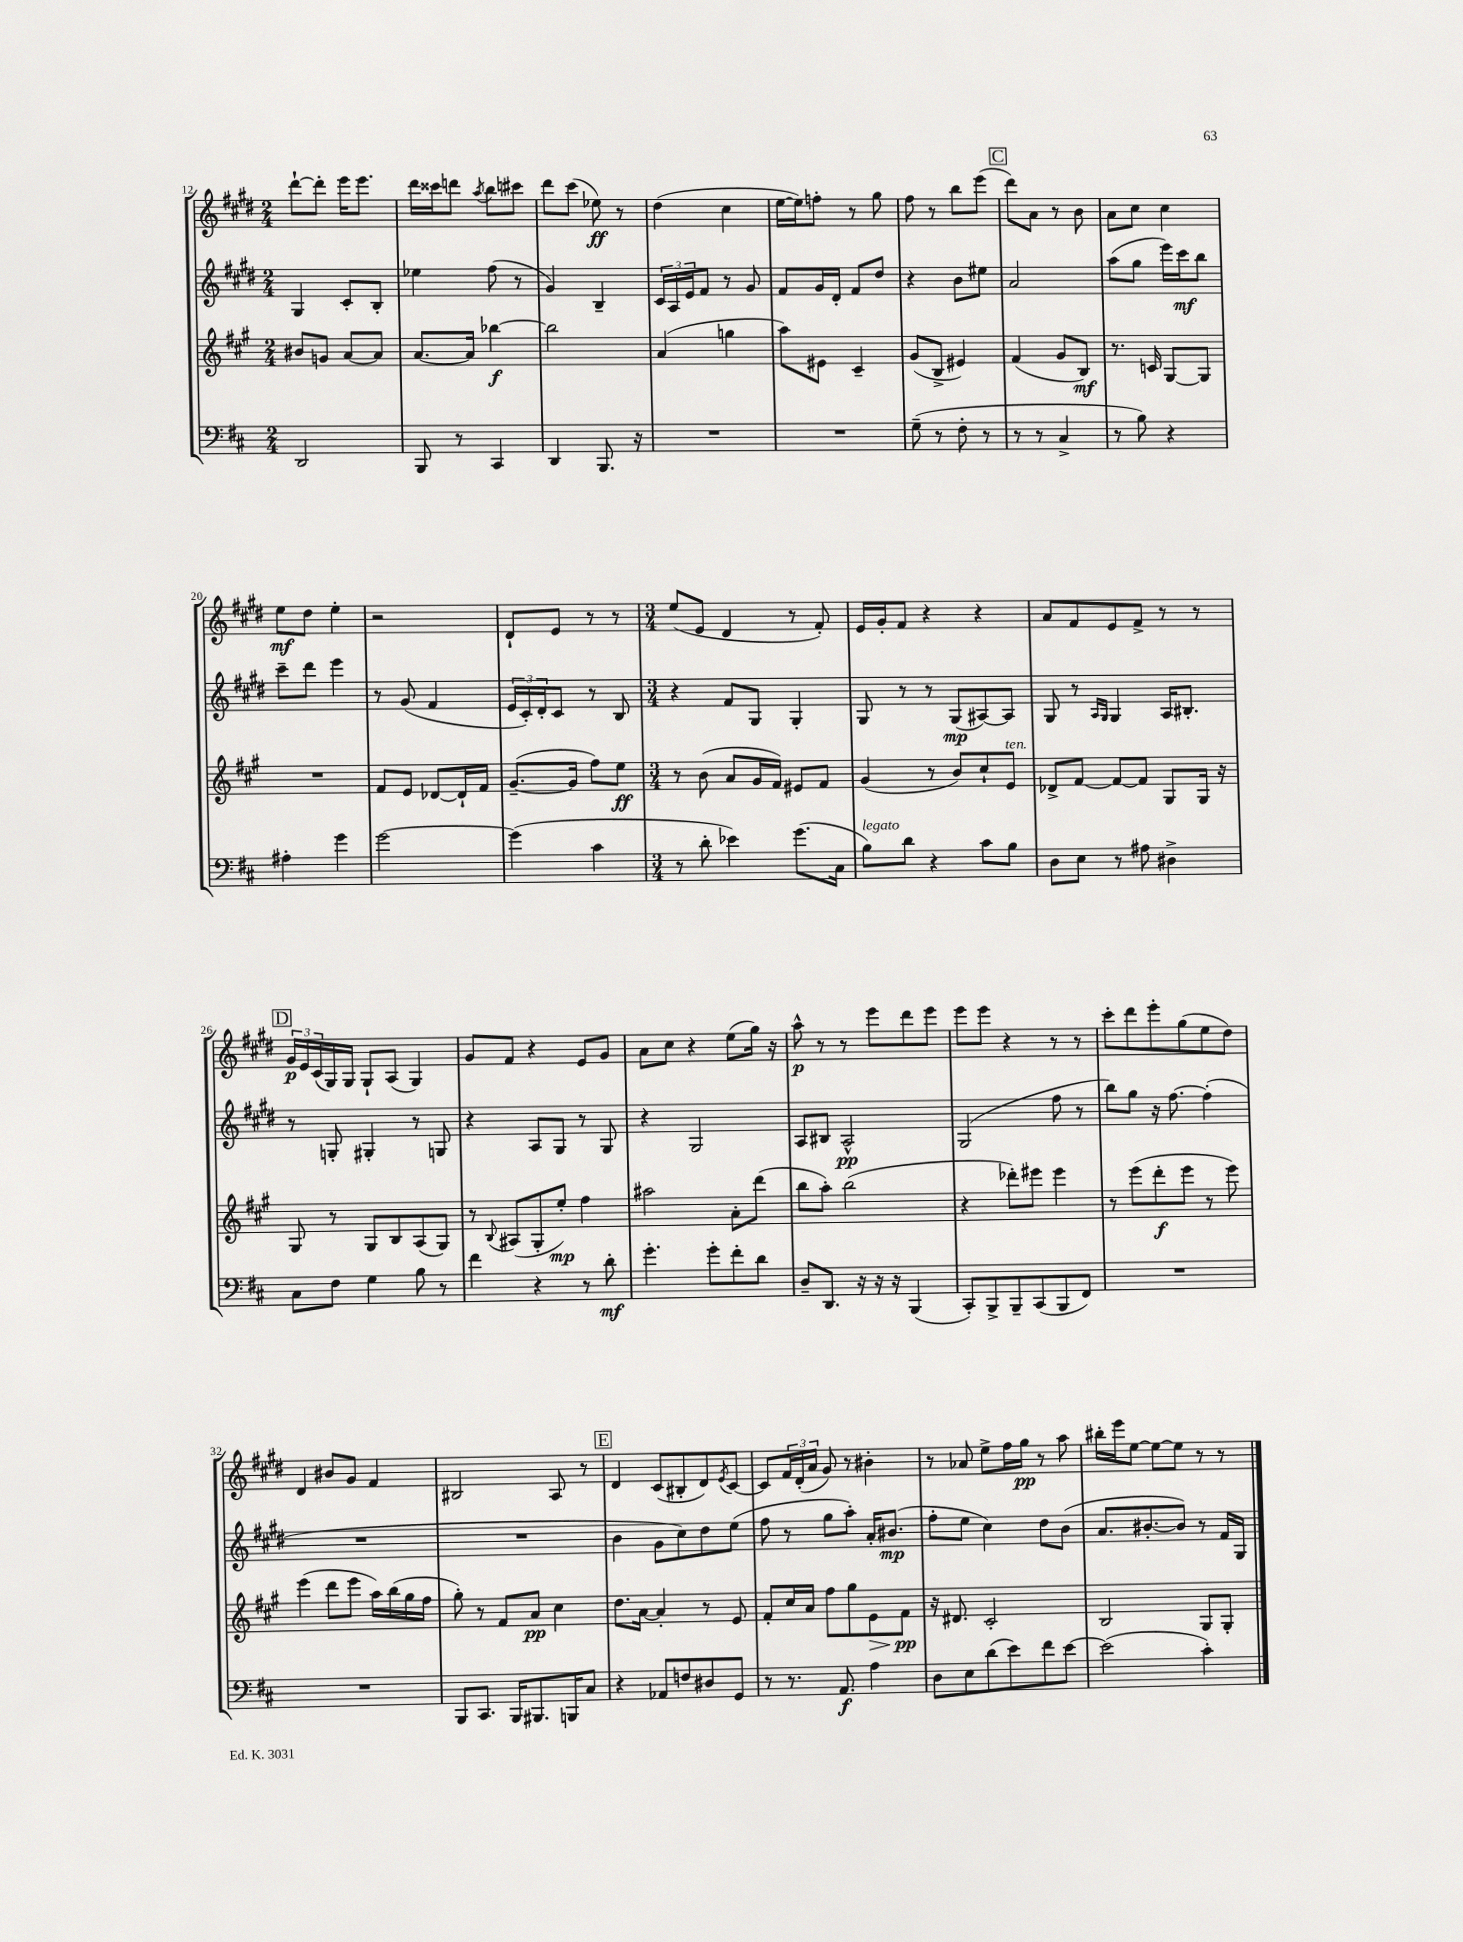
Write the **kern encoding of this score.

**kern	**kern	**kern	**kern
*staff4	*staff3	*staff2	*staff1
*clefF4	*clefG2	*clefG2	*clefG2
*k[f#c#]	*k[f#c#g#]	*k[f#c#g#d#]	*k[f#c#g#d#]
*M2/4	*M2/4	*M2/4	*M2/4
2DD/	8b#/L	4G#/	[8ddd#`\L
.	8g/J	.	8ddd#'\]J
.	[8a/L	8c#'/L	16eee\LK
.	.	.	8.eee\J
.	8a/]J	8B'/J	.
=	=	=	=
8BBB/	[8.a/L	4ee-\	16ddd#\LL
.	.	.	16ccc##\J
8r	.	.	8ddd\J
.	16a/]Jk	.	.
.	.	.	8qaa/
4CC#/	[4bb-\	(8ff#\	8bb\L
.	.	8r	8ccc#\J
=	=	=	=
4DD/	2bb-\]	4g#/)	8ddd#\L
.	.	.	(8ccc#\J
8.BBB/	.	4B~/	8ee-\)
.	.	.	8r
16r	.	.	.
=	=	=	=
2r	(4a/	24c#/LL	(4dd#\
.	.	24A/	.
.	.	24e/J	.
.	.	8f#/J	.
.	4gg\	8r	4cc#\
.	.	8g#/	.
=	=	=	=
2r	8aa\L)	8f#/L	[16ee\LL
.	.	.	16ee\]J)
.	8e#\J	16g#/L	8ff'\J
.	.	16d#'/JJ	.
.	4c#~/	8f#/L	8r
.	.	8dd#/J	8gg#\
=	=	=	=
(8G~\	(8g#/L	4r	8ff#\
8r	8B^/J	.	8r
8F#'\	4e#/)	8b\L	8bb\L
8r	.	8ee#\J	(8eee\J
=	=	=	=
8r	(4f#/	2a/	8ddd#\L)
8r	.	.	8a\J
4C#^/	8g#/L	.	8r
.	8B/J)	.	8b\
=	=	=	=
8r	8.r	(8aa\L	8a\L
8B\)	.	8gg#\J	8cc#\J
.	16c/	.	.
4r	[8G#/L	16eee\LL)	4cc#\
.	.	16ccc#\J	.
.	8G#/]J	8bb\J	.
=	=	=	=
4A#'\	2r	8ccc#~\L	8ee\L
.	.	8ddd#\J	8dd#\J
4g\	.	4eee\	4ee'\
=	=	=	=
[2g\	8f#/L	8r	2r
.	8e/J	(8g#/	.
.	[8d-/L	4f#/	.
.	16d-`/]L	.	.
.	16f#/JJ	.	.
=	=	=	=
(4g\]	([8.g#~/L	24e/LL	8d#`/L
.	.	24c#'/)	.
.	.	24d#'/J	.
.	.	8c#/J	8e/J
.	16g#/]Jk	.	.
4c#\	8ff#\L)	8r	8r
.	8ee\J	8B/	8r
=	=	=	=
*M3/4	*M3/4	*M3/4	*M3/4
8r	8r	4r	(8ee/L
8d'\	(8b\	.	8e/J
4e-\)	8a/L	8f#/L	4d#/
.	16g#/L	8G#/J	.
.	16f#/JJ)	.	.
(8.g\L	8e#/L	4G#'/	8r
.	8f#/J	.	8f#'/)
16C#\Jk	.	.	.
=	=	=	=
8B\L)	(4g#/	8G#/	16e/LL
.	.	.	16g#'/J
8d\J	.	8r	8f#/J
4r	8r	8r	4r
.	8b/L)	(8G#/L	.
8c#\L	8cc#`/	[8A#/)	4r
8B\J	8e/J	8A#/]J	.
=	=	=	=
8D\L	8d-^/L	8G#/	8a/L
8E\J	[8f#/J	8r	8f#/
.	.	16qqA/LL	.
.	.	16qqG#/JJ	.
8r	8f#/_L	4G#/	8e/
8A#\	8f#/]J	.	8f#^/J
4D#^\	8G#/L	16A/LK	8r
.	.	8.B#'/J	.
.	16G#/Jk	.	8r
.	16r	.	.
=	=	=	=
8C#\L	8G#/	8r	24g#/LL
.	.	.	24e/
.	.	.	(24c#/
8F#\J	8r	8G'/	16G#/)
.	.	.	16G#/JJ
4G\	8G#/L	4G#'/	8G#`/L
.	8B/	.	(8A/J
8B\	(8A/	8r	4G#/)
8r	8G#/J)	8G/	.
=	=	=	=
4f#\	8r	4r	8g#/L
.	8qqB/	.	.
.	(8A#/L	.	8f#/J
4r	8G#'/	8A/L	4r
.	8ee'/J)	8G#/J	.
8r	4ff#\	8r	8e/L
8d'\	.	8G#/	8g#/J
=	=	=	=
4.g'\	2aa#\	4r	8a\L
.	.	.	8cc#\J
.	.	2G#/	4r
8g'\L	.	.	.
8f#'\	8a'\L	.	(8ee\L
8d\J	(8ddd\J	.	16gg#\Jk)
.	.	.	16r
=	=	=	=
8D~/L	8bb\L	8A/L	8aa^^\
8.DD/J	8aa'\J)	8B#/J	8r
.	(2bb\	2A^^/	8r
16r	.	.	.
16r	.	.	8eee\L
16r	.	.	.
(4BBB/	.	.	8ddd#\
.	.	.	8eee\J
=	=	=	=
8CC#'/L)	4r	(2G#/	8eee\L
8BBB^/	.	.	8eee\J
8BBB~/	8ddd-'\L)	.	4r
(8CC#/	8eee#\J	.	.
8BBB/	4eee#\	8ff#\	8r
8FF#/J)	.	8r	8r
=	=	=	=
2.r	8r	8bb\L)	8ccc#'\L
.	(8eee\L	8gg#\J	8ddd#\
.	8ddd'\	16r	8eee'\
.	.	[8.ff#\	.
.	8eee\J	.	(8gg#\
.	8r	(4ff#'\]	8ee\
.	8eee\)	.	8dd#\J)
=	=	=	=
2.r	(4eee\	2.r	4d#/
.	8ddd\L	.	8b#/L
.	8eee\J	.	8g#/J
.	16aa\LL)	.	4f#/
.	(16bb\	.	.
.	16gg#\	.	.
.	16ff#\JJ	.	.
=	=	=	=
8BBB/L	8gg#'\)	2.r	2B#/
8.CC#/J	8r	.	.
.	8f#/L	.	.
16BBB/LK	.	.	.
8.BBB#/	8a/J	.	.
.	4cc#\	.	8A/
16BBB/K	.	.	.
8C#/J	.	.	8r
=	=	=	=
4r	8.dd\L	4b\	4d#/
.	[16a\Jk	.	.
8AA-/L	4a'/]	8g#\L	(8c#/L
8F/	.	8cc#\)	8B#'/
8D#/	8r	8dd#\	8d#/)
.	.	.	8qe/
8GG/J	8e/	(8ee\J	[8c#/J
=	=	=	=
8r	8f#'/L	8ff#\	8c#/]L
8.r	16cc#/L	8r	24f#/L
.	.	.	(24d#'/
.	16a/JJ	.	.
.	.	.	24a/JJ
.	8ff#\L	8gg#\L	8g#/)
8.AA/	.	.	.
.	8gg#\	8aa'\J)	8r
4A\	8e\	16a'/LK	4b#'\
.	.	(8.b#/J	.
.	8f#\J	.	.
=	=	=	=
8D\L	16r	8ff#'\L	8r
.	8.d#/	.	.
8E\	.	8ee\J	8a-/
(8d\	2c#'/	4cc#\)	8ee^\L
8e\)	.	.	16ff#\L
.	.	.	16gg#\JJ
8f#\	.	8dd#\L	8r
[8e\J	.	(8b\J	8aa\
=	=	=	=
(2e\]	2B/	8.a/L	16bb#'\LL
.	.	.	16eee\J
.	.	.	[8ee\J
.	.	[8.b#'/	.
.	.	.	8ee\_L
.	.	8b#/]J)	8ee\]J
4c#'\)	8G#/L	8r	8r
.	8G#'/J	16f#/LL	8r
.	.	16G#/JJ	.
==	==	==	==
*-	*-	*-	*-
